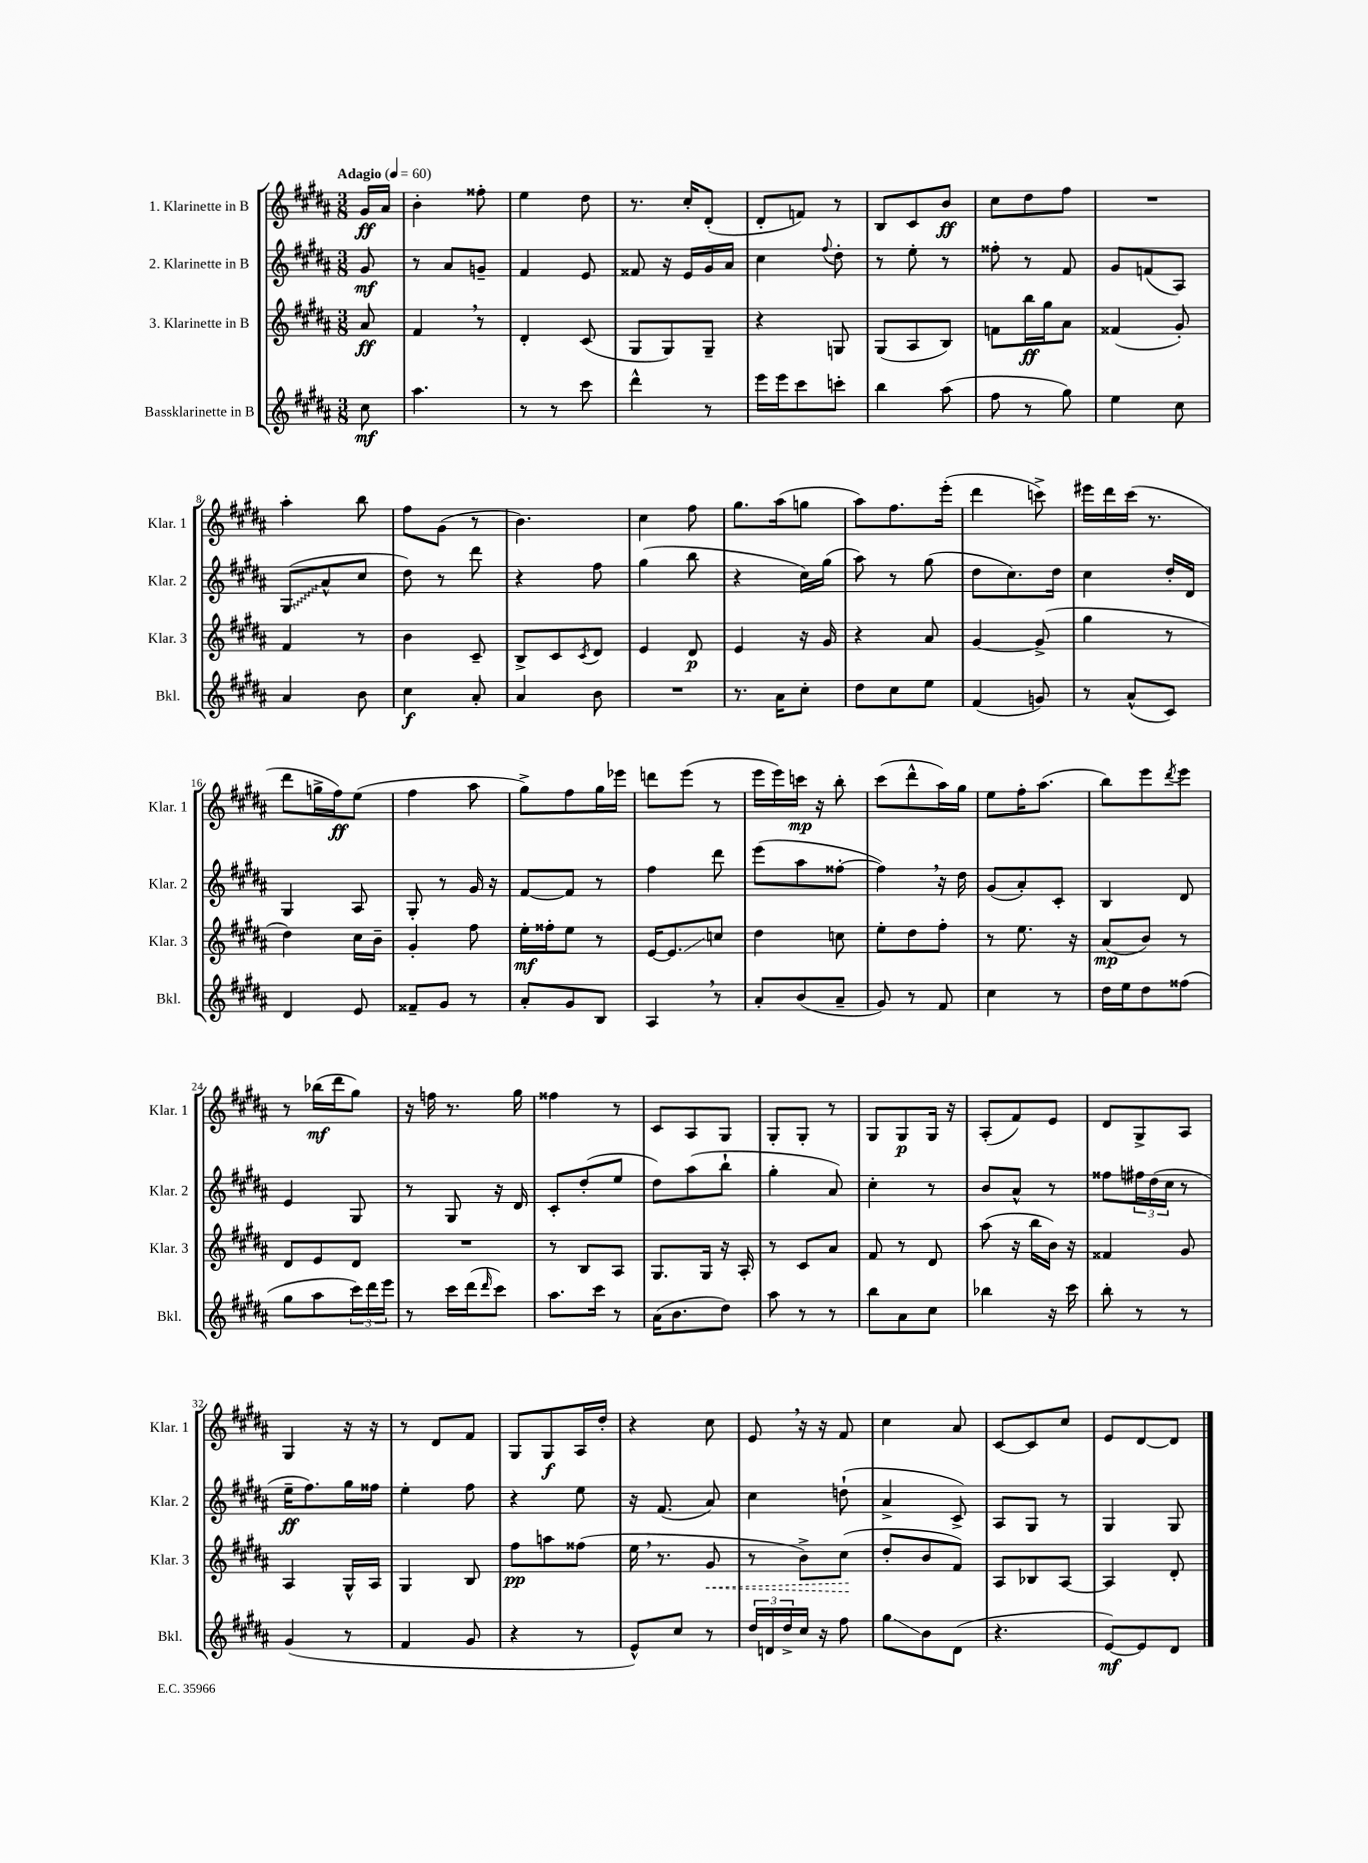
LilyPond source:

<<
\new StaffGroup <<
\new Staff = "s0" \with { instrumentName = "1. Klarinette in B" shortInstrumentName = "Klar. 1" } {
    \clef treble \key b \major \numericTimeSignature \time 3/8 \partial 8 \tempo "Adagio" 4 = 60
    gis'16\ff ais'16 |
    b'4-. fisis''8-. |
    e''4 dis''8 |
    r8. cis''16-. dis'8-.( |
    dis'8-. f'8) r8 |
    b8 cis'8 b'8\ff |
    cis''8 dis''8 fis''8 |
    R4. |
    ais''4-. b''8 |
    fis''8 gis'8( r8 |
    b'4.) |
    cis''4 fis''8 |
    gis''8. ais''16( g''8 |
    ais''8) fis''8. e'''16-.( |
    dis'''4 c'''8->) |
    eis'''16 dis'''16 cis'''16( r8. |
    dis'''8 g''16-> fis''16\ff) e''8( |
    fis''4 ais''8 |
    gis''8->) fis''8 gis''16 ees'''16 |
    d'''8 e'''8( r8 |
    e'''16 e'''16) c'''16\mp r16 b''8-. |
    cis'''8( dis'''8-^ ais''16) gis''16 |
    e''8 fis''16-. ais''8.( |
    b''8) e'''8 \acciaccatura { dis'''8 } e'''8 |
    r8 bes''16\mf( dis'''16 gis''8) |
    r16 f''16 r8. gis''16 |
    fisis''4 r8 |
    cis'8 ais8 gis8 |
    gis8-. gis8-. r8 |
    gis8 gis8\p gis16 r16 |
    ais8-.( fis'8) e'8 |
    dis'8 gis8-> ais8 |
    gis4 r16 r16 |
    r8 dis'8 fis'8 |
    gis8 gis8\f ais16 dis''16-. |
    r4 cis''8 |
    e'8 \breathe r16 r16 fis'8 |
    cis''4 ais'8 |
    cis'8~ cis'8 cis''8 |
    e'8 dis'8~ dis'8 \bar "|." |
}
\new Staff = "s1" \with { instrumentName = "2. Klarinette in B" shortInstrumentName = "Klar. 2" } {
    \clef treble \key b \major \numericTimeSignature \time 3/8 \partial 8
    gis'8\mf |
    r8 ais'8 g'8-- |
    fis'4 e'8 |
    fisis'8 r16 e'16 gis'16 ais'16 |
    cis''4 \appoggiatura { fis''8 } dis''8-. |
    r8 e''8-. r8 |
    fisis''8-. r8 fis'8 |
    gis'8 f'8( ais8) |
    \once \override Glissando.style = #'zigzag gis8\glissando( ais'8-^ cis''8 |
    dis''8) r8 dis'''8 |
    r4 fis''8 |
    gis''4( b''8 |
    r4 cis''16) gis''16( |
    ais''8) r8 gis''8( |
    dis''8 cis''8.) dis''16 |
    cis''4 dis''16-. dis'16 |
    gis4 ais8 |
    gis8-. r8 gis'16 r16 |
    fis'8~ fis'8 r8 |
    fis''4 dis'''8 |
    e'''8( ais''8 fisis''8~-. |
    fisis''4) \breathe r16 dis''16 |
    gis'8( ais'8-.) cis'8-. |
    b4 dis'8 |
    e'4 gis8 |
    r8 gis8 r16 dis'16 |
    cis'8-. dis''8-.( e''8 |
    dis''8) ais''8( b''8-! |
    gis''4-. ais'8) |
    cis''4-. r8 |
    b'8 ais'8-^ r8 |
    fisis''8 \tuplet 3/2 { fis''16 dis''16( cis''16 } r8 |
    e''16--\ff fis''8.) gis''16 fisis''16 |
    e''4-. fis''8 |
    r4 e''8 |
    r16 fis'8.( ais'8) |
    cis''4 d''8-!( |
    ais'4-> cis'8->) |
    ais8 gis8 r8 |
    gis4 gis8 \bar "|." |
}
\new Staff = "s2" \with { instrumentName = "3. Klarinette in B" shortInstrumentName = "Klar. 3" } {
    \clef treble \key b \major \numericTimeSignature \time 3/8 \partial 8
    ais'8\ff |
    fis'4 \breathe r8 |
    dis'4-. cis'8( |
    gis8 gis8) gis8-- |
    r4 g8 |
    gis8( ais8 b8) |
    f'8 b''16\ff gis''16 ais'8 |
    fisis'4( gis'8-.) |
    fis'4 r8 |
    b'4 cis'8-- |
    b8-> cis'8 \acciaccatura { cis'8 } dis'8 |
    e'4 dis'8\p |
    e'4 r16 gis'16 |
    r4 ais'8 |
    gis'4~ gis'8->( |
    gis''4 r8 |
    dis''4) cis''16 b'16-- |
    gis'4-. fis''8 |
    e''16-.\mf fisis''16-. e''8 r8 |
    e'16~ e'8.\glissando c''8 |
    dis''4 c''8 |
    e''8-. dis''8 fis''8-. |
    r8 e''8. r16 |
    ais'8\mp( b'8) r8 |
    dis'8 e'8 dis'8 |
    R4. |
    r8 b8 ais8 |
    gis8. gis16 r16 ais16-. |
    r8 cis'8 ais'8 |
    fis'8 r8 dis'8 |
    ais''8( r16 b''16 b'16) r16 |
    fisis'4 gis'8 |
    ais4 gis16-^ ais16 |
    gis4 b8 |
    fis''8\pp a''8 fisis''8( |
    e''16 \breathe r8. \once \override Hairpin.style = #'dashed-line gis'8\< |
    r8 b'8->) cis''8\!( |
    dis''8-. b'8 fis'8) |
    ais8 bes8 ais8~ |
    ais4 dis'8-. \bar "|." |
}
\new Staff = "s3" \with { instrumentName = "Bassklarinette in B" shortInstrumentName = "Bkl." } {
    \clef treble \key b \major \numericTimeSignature \time 3/8 \partial 8
    cis''8\mf |
    ais''4. |
    r8 r8 cis'''8 |
    dis'''4-^ r8 |
    e'''16 e'''16 cis'''8 c'''8-. |
    b''4 ais''8( |
    fis''8 r8 gis''8) |
    e''4 cis''8 |
    ais'4 b'8 |
    cis''4\f ais'8-. |
    ais'4 b'8 |
    R4. |
    r8. ais'16 cis''8-. |
    dis''8 cis''8 e''8 |
    fis'4( g'8) |
    r8 ais'8-^( cis'8) |
    dis'4 e'8 |
    fisis'8-- gis'8 r8 |
    ais'8-. gis'8 b8 |
    ais4 \breathe r8 |
    ais'8-. b'8( ais'8-- |
    gis'8) r8 fis'8 |
    cis''4 r8 |
    dis''16 e''16 dis''8 fisis''8( |
    gis''8 ais''8 \tuplet 3/2 { cis'''16) dis'''16 e'''16 } |
    r8 cis'''16 dis'''16( \grace { dis'''16 } cis'''8) |
    ais''8. cis'''16 r8 |
    ais'16( b'8. dis''8) |
    ais''8 r8 r8 |
    b''8 ais'8 cis''8 |
    bes''4 r16 cis'''16 |
    b''8-. r8 r8 |
    gis'4( r8 |
    fis'4 gis'8 |
    r4 r8 |
    e'8-^) cis''8 r8 |
    \tuplet 3/2 { dis''16 d'16 dis''16-> } cis''16 r16 fis''8 |
    gis''8\glissando b'8 dis'8( |
    r4. |
    e'8~\mf) e'8 dis'8 \bar "|." |
}
>>
>>
